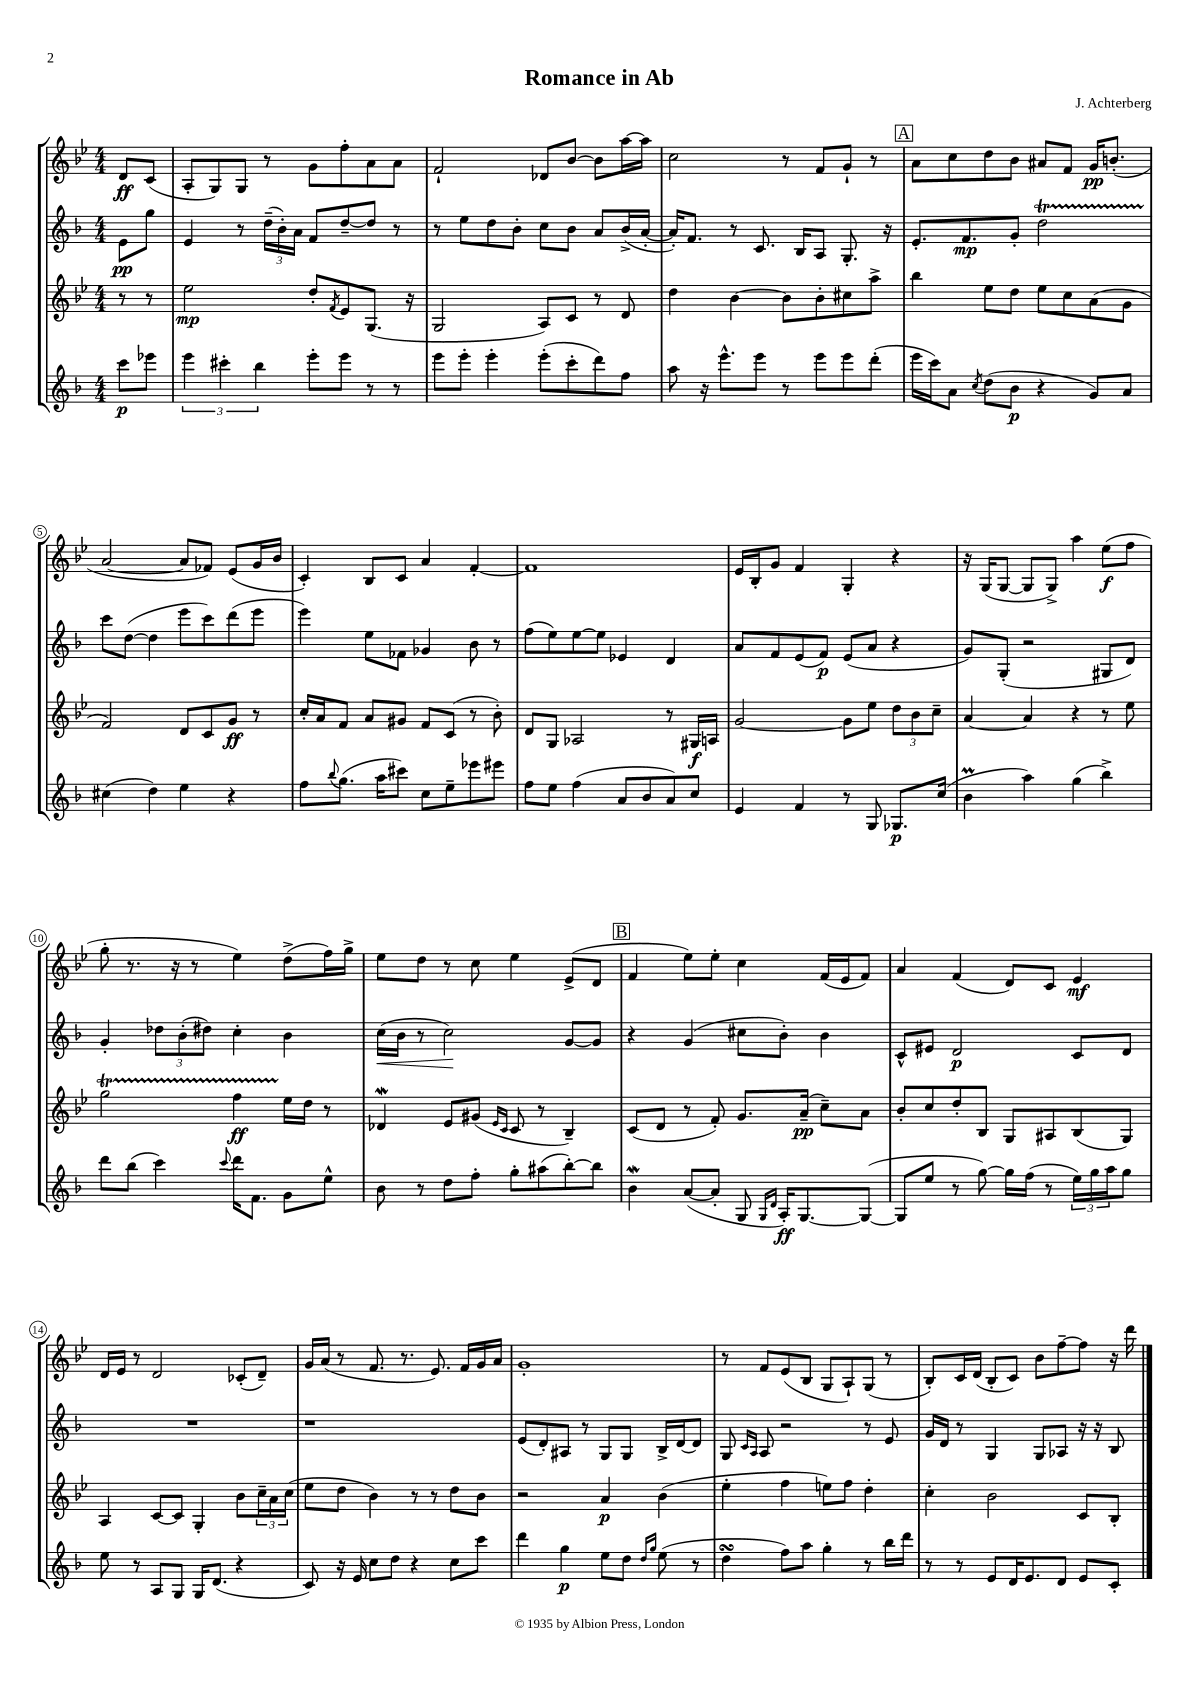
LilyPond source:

\header { title = "Romance in Ab" composer = "J. Achterberg" }
<<
\new StaffGroup <<
\new Staff = "s0" {
    \clef treble \key bes \major \numericTimeSignature \time 4/4 \partial 4
    d'8\ff c'8( |
    a8-. g8) g8 r8 g'8 f''8-. a'8 a'8 |
    f'2-! des'8 bes'8~ bes'8 a''16~ a''16 |
    c''2 r8 f'8 g'8-! r8 |
    \mark \markup { \box "A" } a'8 c''8 d''8 bes'8 ais'8 f'8 g'16\pp b'8.-.( |
    a'2~ a'8 fes'8) ees'8( g'16 bes'16 |
    c'4-.) bes8 c'8 a'4 f'4~-. |
    f'1 |
    ees'16 bes16-. g'8 f'4 g4-. r4 |
    r16 g16( g8~ g8 g8->) a''4 ees''8\f( f''8 |
    g''8-. r8. r16 r8 ees''4) d''8->( f''16) g''16-> |
    ees''8 d''8 r8 c''8 ees''4 ees'8->( d'8 |
    \mark \markup { \box "B" } f'4 ees''8) ees''8-. c''4 f'16( ees'16 f'8) |
    a'4 f'4( d'8) c'8 ees'4\mf |
    d'16 ees'16 r8 d'2 ces'8-.( d'8--) |
    g'16 a'16( r8 f'8. r8. ees'8.) f'16 g'16 a'16 |
    g'1-. |
    r8 f'8 ees'8( bes8 g8 a8-!) g8( r8 |
    bes8-.) c'16 d'16( bes8-. c'8) bes'8 f''8~-- f''8 r16 d'''16 \bar "|." |
}
\new Staff = "s1" {
    \clef treble \key f \major \numericTimeSignature \time 4/4 \partial 4
    e'8\pp g''8 |
    e'4 r8 \tuplet 3/2 { d''16--( bes'16-.) a'16 } f'8 d''8~-- d''8 r8 |
    r8 e''8 d''8 bes'8-. c''8 bes'8 a'8 bes'16->( a'16~-. |
    a'16-.) f'8. r8 c'8. bes16 a8 g8.-. r16 |
    \mark \markup { \box "A" } e'8.-. f'8.\mp g'8-. d''2\startTrillSpan |
    c'''8\stopTrillSpan d''8~( d''4 e'''8 c'''8) d'''8( e'''8 |
    e'''4) e''8 fes'8 ges'4 bes'8 r8 |
    f''8( e''8) e''8~ e''8 ees'4 d'4 |
    a'8 f'8 e'8( f'8\p) e'8( a'8 r4 |
    g'8) g8-.( r2 gis8 d'8) |
    g'4-. \tuplet 3/2 { des''8 bes'8-.( dis''8) } c''4-. bes'4 |
    c''16\<( bes'16 r8 c''2\!) g'8~ g'8 |
    \mark \markup { \box "B" } r4 g'4( cis''8 bes'8-.) bes'4 |
    c'8-^ eis'8 d'2\p c'8 d'8 |
    R1 |
    r1 |
    e'8( d'8-.) ais8 r8 g8 g8 bes16-> d'16~ d'8 |
    g8 \grace { c'16 a16 } a8 r2 r8 e'8 |
    g'16 d'16 r8 g4 g8 aes8 r16 r16 bes8 \bar "|." |
}
\new Staff = "s2" {
    \clef treble \key bes \major \numericTimeSignature \time 4/4 \partial 4
    r8 r8 |
    ees''2\mp d''8-. \acciaccatura { f'8 } ees'8 g8.( r16 |
    g2 a8) c'8 r8 d'8 |
    d''4 bes'4~ bes'8 bes'8-. cis''8 a''8-> |
    \mark \markup { \box "A" } bes''4 ees''8 d''8 ees''8 c''8 a'8( g'8 |
    f'2) d'8 c'8 g'8\ff r8 |
    c''16-. a'16 f'8 a'8 gis'8 f'8 c'8( r8 bes'8-.) |
    d'8 g8 aes2 r8 gis16\f a16 |
    g'2~ g'8 ees''8 \tuplet 3/2 { d''8 bes'8 c''8-- } |
    a'4~ a'4 r4 r8 ees''8 |
    g''2\startTrillSpan f''4\ff ees''16\stopTrillSpan d''16 r8 |
    des'4\mordent ees'8 gis'8( \grace { ees'16 c'16 } c'8 r8 bes4--) |
    \mark \markup { \box "B" } c'8( d'8 r8 f'8-.) g'8. a'16--\pp( c''8--) a'8 |
    bes'8-. c''8 d''8-. bes8 g8 ais8 bes8( g8) |
    a4 c'8~ c'8 g4-. bes'8 \tuplet 3/2 { c''16-- a'16 c''16( } |
    ees''8 d''8 bes'4) r8 r8 d''8 bes'8 |
    r2 a'4\p bes'4( |
    ees''4-. f''4 e''8) f''8 d''4-. |
    c''4-. bes'2 c'8 bes8-. \bar "|." |
}
\new Staff = "s3" {
    \clef treble \key f \major \numericTimeSignature \time 4/4 \partial 4
    c'''8\p ees'''8 |
    \tuplet 3/2 { e'''4 cis'''4-. bes''4 } e'''8-. e'''8 r8 r8 |
    e'''8 e'''8-. e'''4-. e'''8-.( c'''8-. d'''8) f''8 |
    a''8 r16 e'''8.-^ e'''8 r8 e'''8 e'''8 d'''8-.( |
    \mark \markup { \box "A" } e'''16 c'''16) a'8 \acciaccatura { c''8 } d''8( bes'8\p r4 g'8) a'8 |
    cis''4( d''4) e''4 r4 |
    f''8 \appoggiatura { bes''8 } g''8.( a''16 cis'''8) c''8 e''8-- ees'''8 eis'''8 |
    f''8 e''8 f''4( a'8 bes'8 a'8) c''8 |
    e'4 f'4 r8 g8 ges8.\p c''16( |
    bes'4\prall a''4) g''4( bes''4->) |
    d'''8 bes''8( c'''4) \appoggiatura { c'''8 } d'''16 f'8. g'8 e''8-^ |
    bes'8 r8 d''8 f''8-. g''8-. ais''8( bes''8~-.) bes''8 |
    \mark \markup { \box "B" } bes'4\mordent a'8~( a'8-. g8 \grace { g16 d'16 } a16-.\ff) g8.~ g8~( |
    g8 e''8 r8 g''8~) g''16 f''16( r8 \tuplet 3/2 { e''16) g''16 a''16 } g''8 |
    e''8 r8 a8 g8 g16 d'8.( r4 |
    c'8) r16 e'16 c''8 d''8 r4 c''8 c'''8 |
    d'''4 g''4\p e''8 d''8 \grace { d''16 g''16 } e''8( r8 |
    d''4\turn f''8) a''8 g''4-. r8 bes''16 d'''16 |
    r8 r8 e'8 d'16 e'8. d'8 e'8 c'8-. \bar "|." |
}
>>
>>
\layout { \context { \Score \override BarNumber.stencil = #(make-stencil-circler 0.1 0.3 ly:text-interface::print) } }
